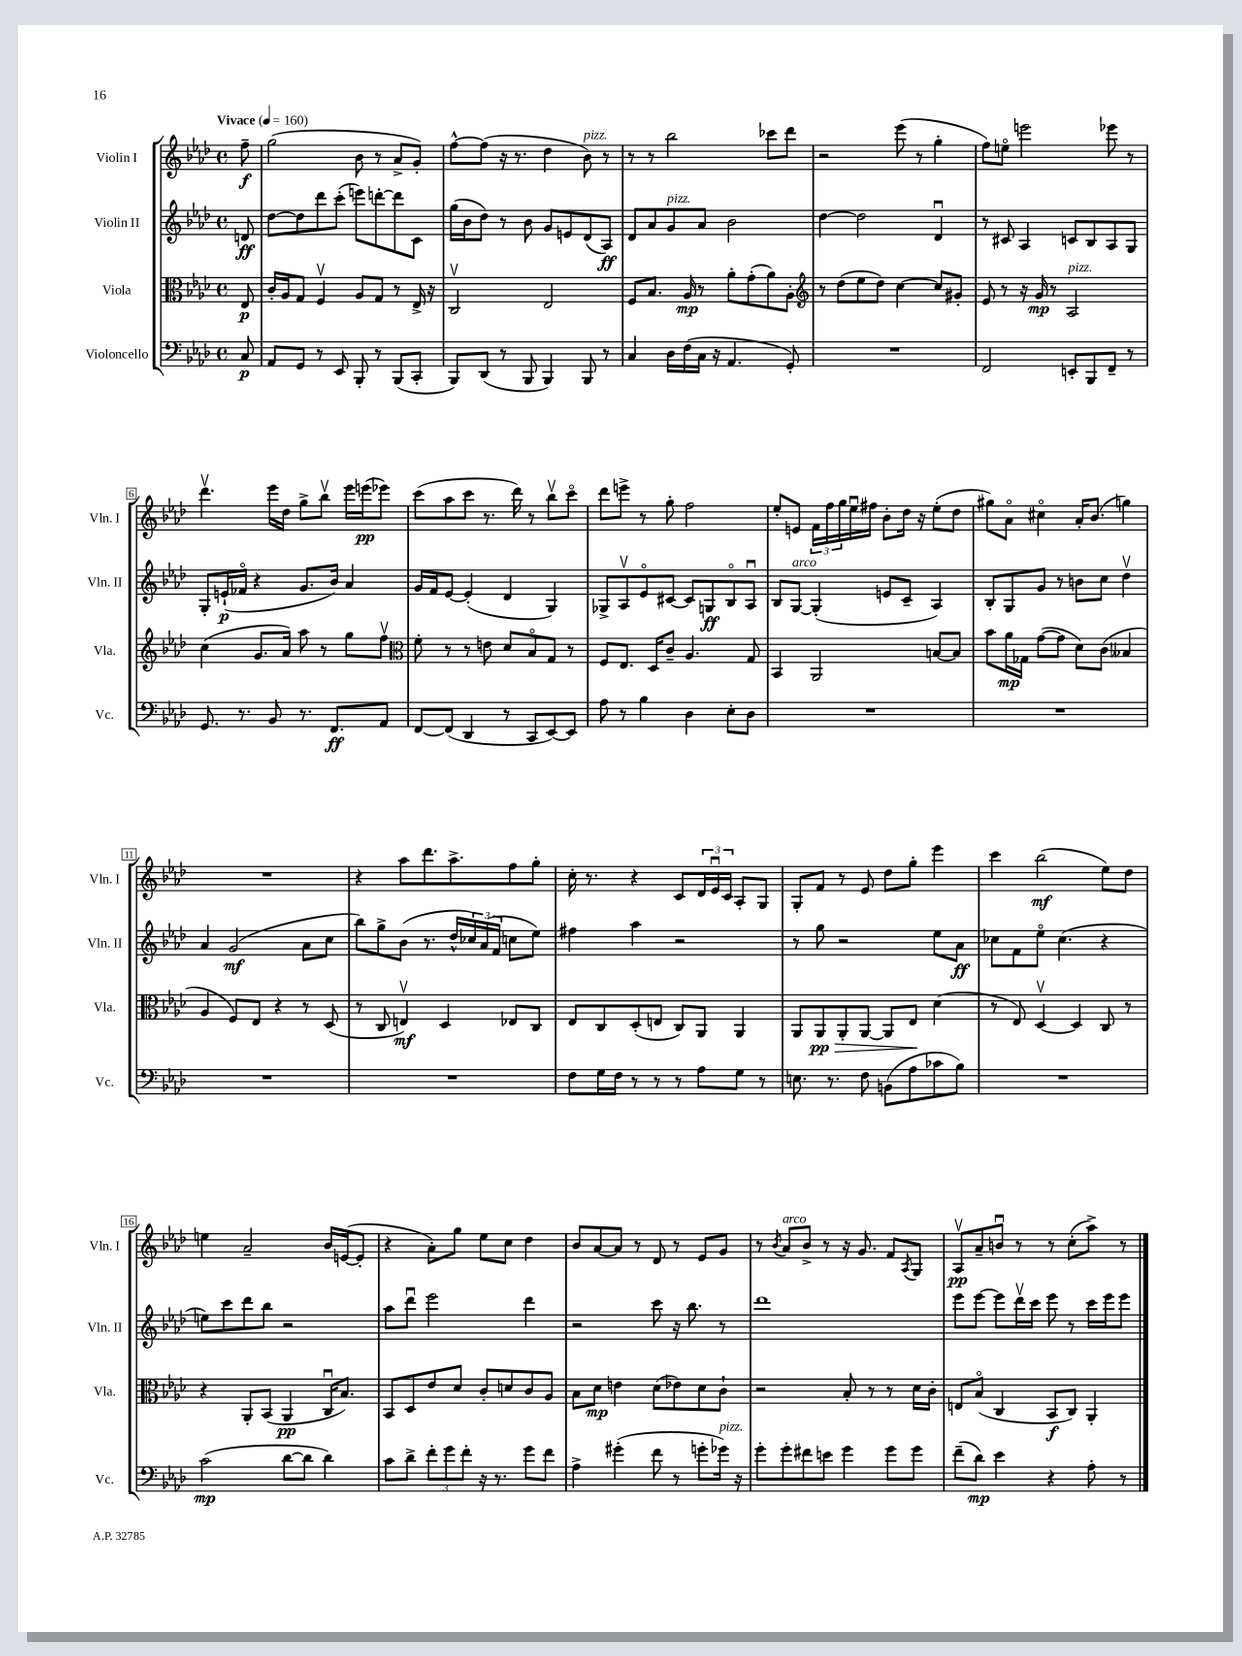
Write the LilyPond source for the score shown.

<<
\new StaffGroup <<
\new Staff = "s0" \with { instrumentName = "Violin I" shortInstrumentName = "Vln. I" } {
    \clef treble \key aes \major \defaultTimeSignature \time 4/4 \partial 8 \tempo "Vivace" 4 = 160
    f''8--\f |
    g''2( bes'8 r8 aes'8-> g'8-.) |
    f''8~-^ f''8( r16 r8. des''4 bes'8^\markup { \italic "pizz." }) r8 |
    r8 r8 bes''2 ces'''8 des'''8 |
    r2 ees'''8( r8 g''4-. |
    f''8) e''8\flageolet e'''2 ees'''8 r8 |
    des'''4.\upbow ees'''16 des''16 g''8-> bes''8\upbow ees'''16 e'''16\pp( ees'''8) |
    c'''8( aes''8 c'''8 r8. des'''16) r8 bes''8\upbow c'''8\flageolet |
    des'''8 e'''8-> r8 g''8-. f''2 |
    ees''8-. e'8 \tuplet 3/2 { f'16 f''16 g''16 } ees''16\downbow fis''16 bes'8-. des''16 r16 ees''8-.( des''8 |
    gis''8) aes'8\flageolet cis''4\flageolet aes'16-. bes'8.( g''4) |
    R1 |
    r4 aes''8 des'''8. aes''8.-> f''8 g''8-. |
    c''16-. r8. r4 c'8 \tuplet 3/2 { des'16 ees'16\downbow c'16 } aes8-. g8 |
    g8-. f'8 r8 ees'8 des''8 g''8-. ees'''4 |
    c'''4 bes''2\mf( ees''8) des''8 |
    e''4 aes'2-- bes'16 e'16~( e'8-. |
    r4 aes'8-.) g''8 ees''8 c''8 des''4 |
    bes'8 aes'8~ aes'8 r8 des'8 r8 ees'8 g'8 |
    r8 \acciaccatura { bes'8 } aes'8^\markup { \italic "arco" } bes'8-> r8 r16 g'8. f'8 \acciaccatura { aes8 } g8 |
    aes8\upbow\pp aes'8-- b'8\downbow r8 r8 c''8-.( aes''8->) r8 \bar "|." |
}
\new Staff = "s1" \with { instrumentName = "Violin II" shortInstrumentName = "Vln. II" } {
    \clef treble \key aes \major \defaultTimeSignature \time 4/4 \partial 8
    d'8\ff |
    des''8~ des''8 des'''8 c'''8-.( e'''8) d'''8~-. d'''8 c'8 |
    g''16( bes'16 des''8) r8 bes'8 g'8 e'8 des'8( aes8\ff) |
    des'8 aes'8 g'8^\markup { \italic "pizz." } aes'8 bes'2 |
    des''4~ des''2 des'4\downbow |
    r8 cis'8 aes4 c'8 bes8 aes8 g8 |
    g8-. e'16-!\p( fes'16\flageolet r4 g'8. bes'16) aes'4 |
    g'16 f'16 ees'8~ ees'4-.( des'4 g4) |
    ges8-> aes8\upbow ees'8\flageolet cis'8~ cis'8 g8\ff bes8\flageolet aes8\downbow |
    bes8 g8~^\markup { \italic "arco" } g4-.( e'8 c'8-- aes4) |
    bes8-. g8 g'8 r8 b'8 c''8 des''4\upbow |
    aes'4 g'2\mf( aes'8 c''8 |
    bes''8) g''8-> bes'8( r8. des''16-^ \tuplet 3/2 { ces''16) aes'16( f'16 } c''8 ees''8) |
    fis''4 aes''4 r2 |
    r8 g''8 r2 ees''8 aes'8\ff |
    ces''8 f'8 ees''8\flageolet ces''4.( r4 |
    e''8) c'''8 des'''8 bes''8 r2 |
    aes''8 des'''8\downbow ees'''2 des'''4 |
    r2 c'''8 r16 bes''8. r8 |
    des'''1 |
    ees'''8 ees'''8~ ees'''8 des'''16\upbow c'''16 ees'''8 r8 c'''16 ees'''16 ees'''8 \bar "|." |
}
\new Staff = "s2" \with { instrumentName = "Viola" shortInstrumentName = "Vla." } {
    \clef alto \key aes \major \defaultTimeSignature \time 4/4 \partial 8
    ees8\p |
    c'16-. aes16 g8 f4\upbow aes8 g8 r8 ees16-> r16 |
    c2\upbow ees2 |
    f8 bes8. aes16\mp r8 aes'8-. g'8-.( aes'8) aes8-. |
    \clef treble r8 des''8( ees''8 des''8) c''4~ c''8 gis'8-. |
    ees'8 r8 r16 g'16\mp r8 aes2^\markup { \italic "pizz." } |
    c''4( g'8. aes'16) aes''8 r8 g''8 f''8\upbow |
    \clef alto f'8-. r8 r8 e'8 des'8 bes8\flageolet g8 r8 |
    f8 ees8. des16 c'8-- aes4. g8 |
    bes,4 aes,2 b8~ b8 |
    bes'8 aes'16\mp ges16 g'8~( g'8 des'8) c'8( beses4 |
    aes4 f8) ees8 r4 r8 des8( |
    r8 c8 e4\upbow\mf) des4 ees8 c8 |
    ees8 c8 des8-.( e8 c8) aes,8 aes,4 |
    aes,8 aes,8\pp\> aes,8-. aes,8~ aes,8 ees8\! des'4( |
    r8 ees8) des4~\upbow des4 c8 r8 |
    r4 aes,8-. bes,8( aes,4\pp c16\downbow bes8.) |
    bes,8 des8 ees'8 des'8 c'8-. d'8 c'8 aes8 |
    bes8 des'8\mp e'4 des'8( ees'8) des'8 c'8-! |
    r2 bes8-. r8 r8 des'16 c'16-. |
    e8 bes8\flageolet( c4 bes,8\f c8) aes,4-. \bar "|." |
}
\new Staff = "s3" \with { instrumentName = "Violoncello" shortInstrumentName = "Vc." } {
    \clef bass \key aes \major \defaultTimeSignature \time 4/4 \partial 8
    c8\p |
    aes,8 g,8 r8 ees,8 bes,,8-. r8 bes,,8( c,8-. |
    bes,,8) des,8( r8 bes,,8 bes,,4) bes,,8 r8 |
    c4 des16 f16( c16 r16 aes,4. g,8-.) |
    R1 |
    f,2 e,8-. bes,,8 f,8-- r8 |
    g,8. r8. bes,8 r8. f,8.\ff aes,8 |
    f,8~ f,8( des,4 r8 c,8 ees,8~) ees,8 |
    aes8 r8 bes4 des4 ees8-. des8 |
    R1 |
    R1 |
    R1 |
    R1 |
    f8 g16 f16 r8 r8 r8 aes8 g8 r8 |
    e8. r8. f8 b,8( aes8 ces'8 bes8) |
    R1 |
    c'2\mp( des'8~ des'8 des'4) |
    c'8 des'8-> \tuplet 3/2 { f'8-. g'8 f'8-. } r16 r8. g'8 f'8 |
    aes4-> gis'4-.( f'8 r8 g'8-. ges'16^\markup { \italic "pizz." }) r16 |
    g'8-. g'8-. fis'8 e'8 g'4 g'8 g'8 |
    f'8--( des'8\mp) ees'4 r4 aes8-. r8 \bar "|." |
}
>>
>>
\layout { \context { \Score \override BarNumber.stencil = #(make-stencil-boxer 0.1 0.3 ly:text-interface::print) } }
